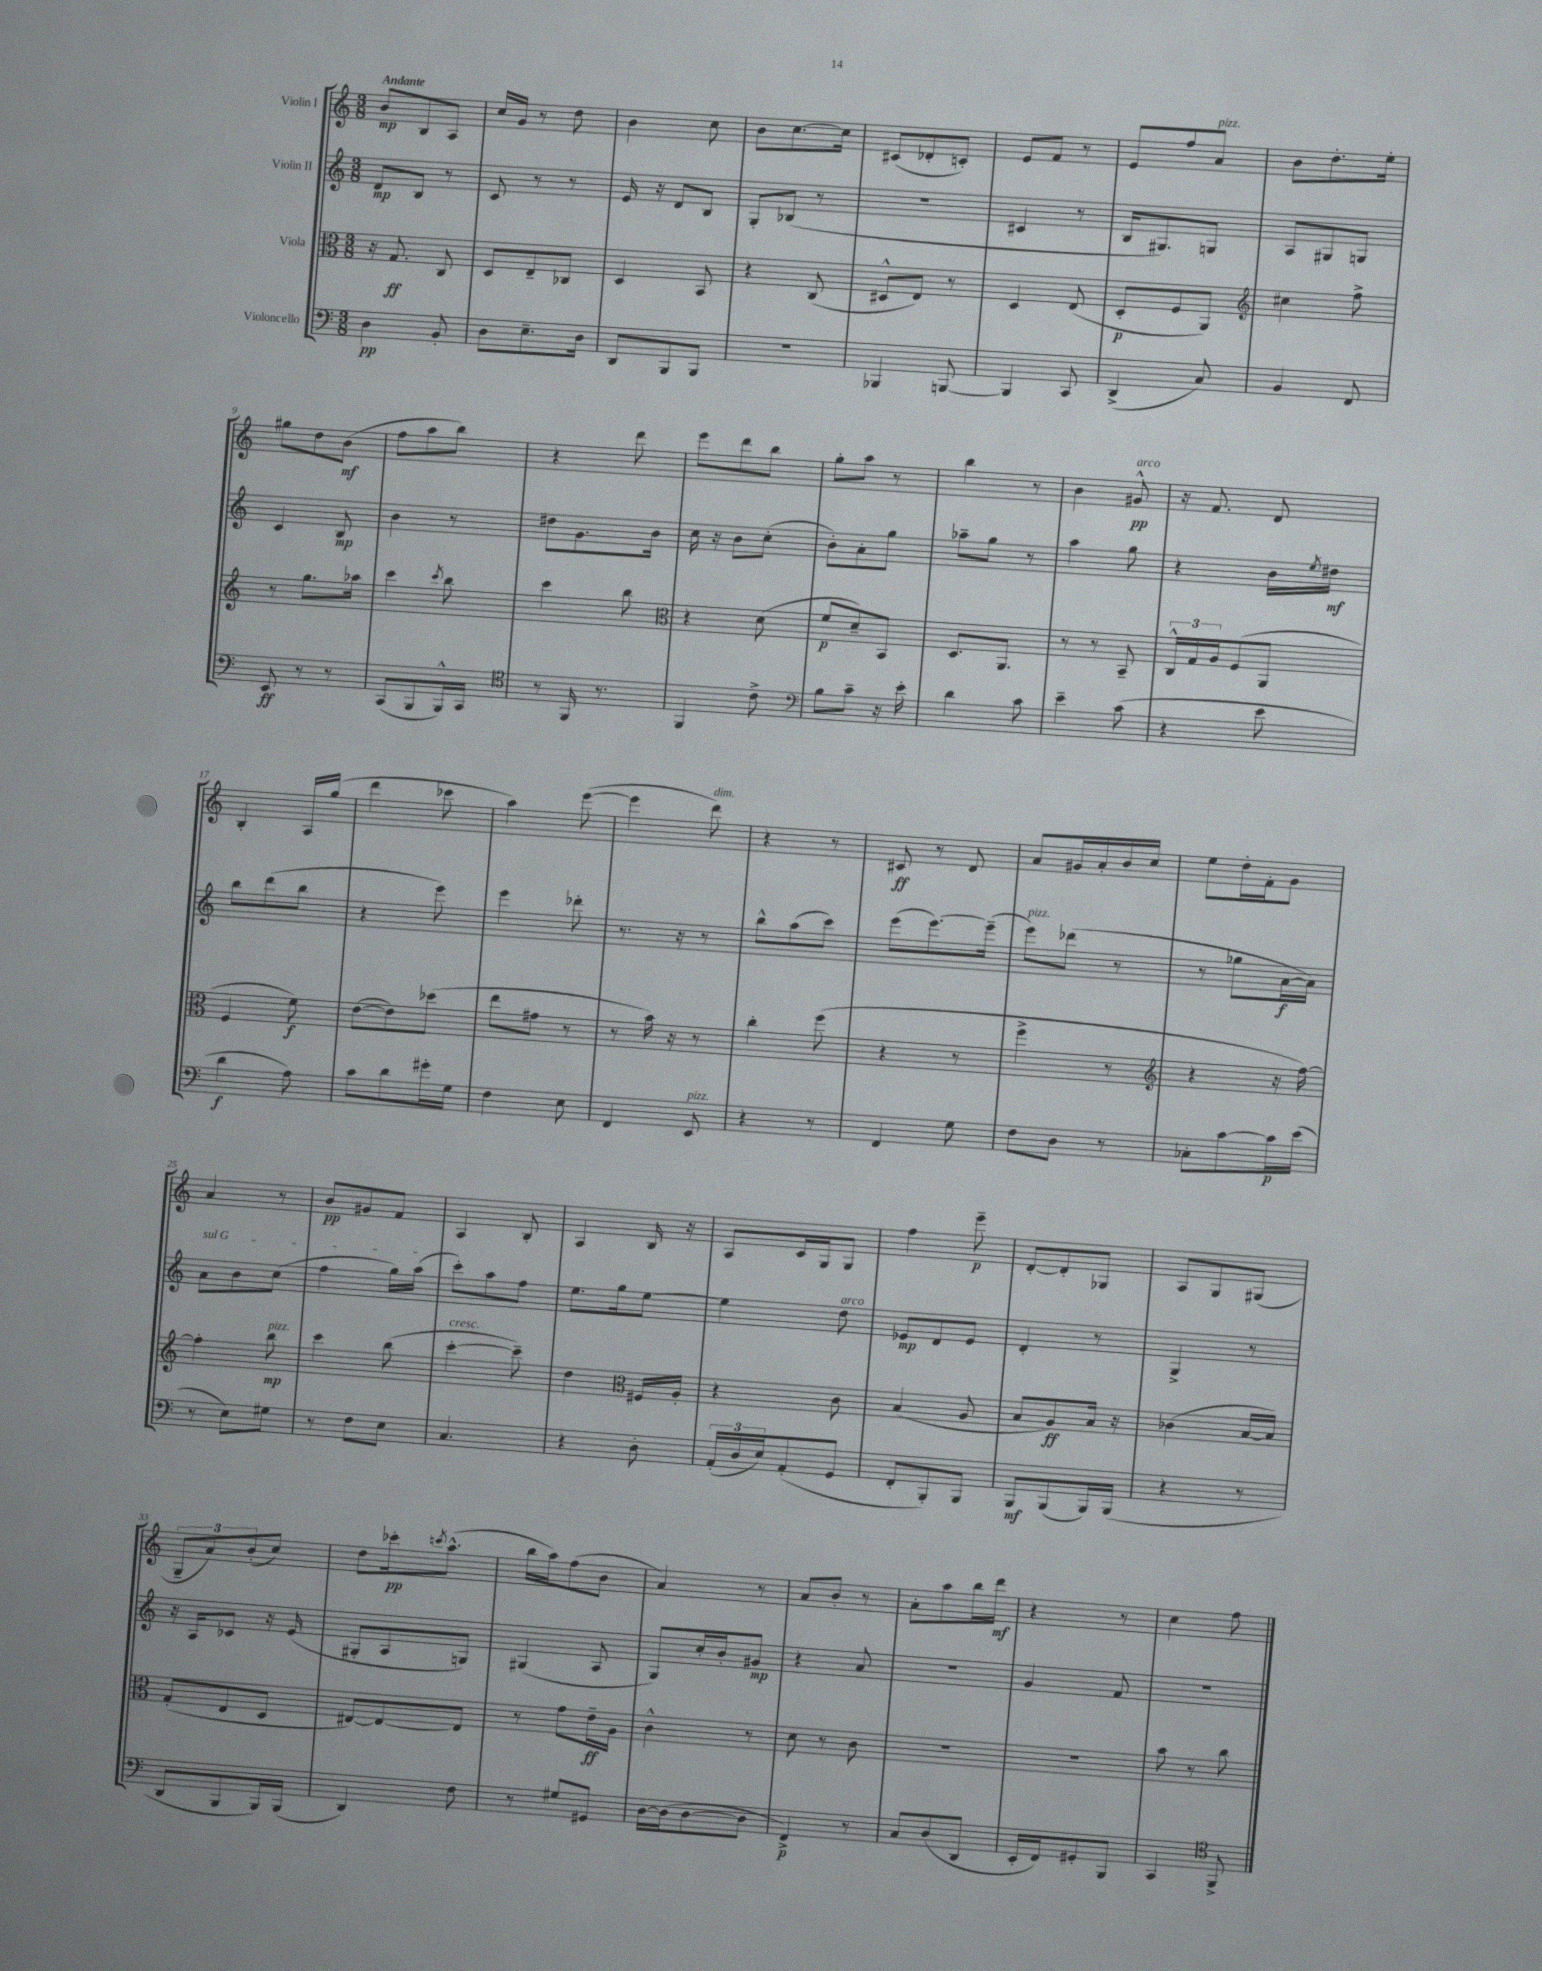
<<
\new StaffGroup <<
\new Staff = "s0" \with { instrumentName = "Violin I" } {
    \clef treble \key c \major \numericTimeSignature \time 3/8 \tempo "Andante"
    b'8\mp b8 a8 |
    c''16 g'16 r8 d''8 |
    b'4 c''8 |
    b'8 c''8.~ c''16 |
    cis'8( des'8-. c'8-.) |
    e'8 f'8 r8 |
    e'8 f''8 a'8^\markup { \italic "pizz." } |
    b'8 d''8.-. e''16-. |
    gis''8 d''8 b'8\mf( |
    f''8 a''8 b''8) |
    r4 d'''8 |
    e'''8 d'''8 b''8 |
    g''8-. a''8 r8 |
    b''4 r8 |
    b'4 gis'8-^\pp^\markup { \italic "arco" } |
    r16 f'8. d'8 |
    b4-. a16 g''16( |
    d'''4 ces'''8 |
    a''4) e'''8~( |
    e'''4 d'''8^\markup { \italic "dim." }) |
    r4 r8 |
    cis'8\ff r8 d'8 |
    a'8 gis'16 a'16-. b'16 c''16 |
    e''8 d''16-. f'16-. g'8 |
    a'4 r8 |
    b'8\pp gis'8 f'8 |
    a4 b8-. |
    a4 b16 r16 |
    a8 c'16 g16 g8 |
    f''4 e'''8--\p |
    d'8~-. d'8-. ges8 |
    a8 g8 gis8( |
    \tuplet 3/2 { g8-- a'8) b'8-.( } c''8) |
    d''8 ces'''16-.\pp \acciaccatura { c'''8 } a''8.-^( |
    b''16 a''16) f''8( b'8 |
    a'4) r8 |
    a'8 b'8-. r8 |
    a'8-. a''8 b''16 d'''16\mf |
    r4 r8 |
    c''4 f''8 \bar "|." |
}
\new Staff = "s1" \with { instrumentName = "Violin II" } {
    \clef treble \key c \major \numericTimeSignature \time 3/8
    d'8\mp b8 r8 |
    c'8 r8 r8 |
    e'16 r16 d'8 b8 |
    g8-. bes8( r8 |
    R4. |
    cis'4 r8 |
    b16 gis8.) g8 |
    a8 gis8 g8 |
    c'4 b8\mp |
    b'4 r8 |
    dis''8 g'8. b'16 |
    c''16 r16 b'8 c''8-.( |
    b'8-.) a'8-. g''8 |
    aes''8-- g''8 r8 |
    a''4 g''8 |
    r4 b'16 \acciaccatura { e''8 } dis''16\mf |
    b''8 d'''8( b''8 |
    r4 e'''8) |
    e'''4 des'''8-. |
    r8. r16 r8 |
    b''8-^ a''8( c'''8) |
    e'''8( e'''8.~) e'''16--( |
    e'''8^\markup { \italic "pizz." }) des'''8( r8 |
    r8 ges''8 a'16~\f a'16) |
    \once \override TextSpanner.bound-details.left.text = \markup { \italic "sul G" } a'8\startTextSpan b'8 c''8( |
    f''4 g''16) a''16\stopTextSpan( |
    c'''8-.) a''8 f''8 |
    e''8. g''16 e''8~ |
    e''4 d''8^\markup { \italic "arco" } |
    ees'8\mp d'8 ees'8 |
    d'4-. r8 |
    g4-> r8 |
    r16 a16 ces'8 r16 e'16( |
    gis8-. a8 g8) |
    gis4( a8 |
    g8) c''16-. b'16-. gis'8\mp |
    r4 a'8 |
    R4. |
    g'4 f'8 |
    R4. \bar "|." |
}
\new Staff = "s2" \with { instrumentName = "Viola" } {
    \clef alto \key c \major \numericTimeSignature \time 3/8
    r16 g8.\ff c8 |
    d8 e8-- ces8 |
    d4 b,8 |
    r4 c8( |
    dis8-^ e8) r8 |
    d4 e8( |
    d8-.\p f8 a,8) |
    \clef treble cis''4 f''8-> |
    r8 g''8. aes''16 |
    c'''4 \acciaccatura { c'''8 } b''8 |
    c'''4 b''8 |
    \clef alto r4 d'8( |
    f'8\p d'8--) b,8 |
    d8. a,8. |
    r8 r8 b,8-- |
    \tuplet 3/2 { c16-^ g16 a16 } f8( a,8 |
    f4 f'8\f) |
    e'8~( e'8) des''8( |
    e''8 gis'8 r8 |
    r8 b'16) r16 r8 |
    c''4-. f''8( |
    r4 r8 |
    f''4-> r8 |
    \clef treble r4 r16 f''16~) |
    f''4-. b''8\mp^\markup { \italic "pizz." } |
    c'''4 b''8( |
    c'''4~-.^\markup { \italic "cresc." } c'''8--) |
    d''4 \clef alto fis16 a16-. |
    r4 c'8 |
    b4( a8 |
    b8 a8\ff) b16 r16 |
    ces'4( b16~ b16) |
    g8-.( e8 d8 |
    eis8~) eis8~ eis8 |
    r8 g'8 e'16--\ff a16 |
    c'4-^ r8 |
    d'8 r8 c'8 |
    R4. |
    R4. |
    b'8 r8 c''8 \bar "|." |
}
\new Staff = "s3" \with { instrumentName = "Violoncello" } {
    \clef bass \key c \major \numericTimeSignature \time 3/8
    d4\pp b,8-. |
    d8 e8.-- d16 |
    d,8 b,,8 b,,8 |
    R4. |
    bes,,4 b,,8~ |
    b,,4 c,8 |
    d,4->( c8) |
    b,4 f,8 |
    e,8\ff r8 r8 |
    c,8( b,,8 b,,16-^) c,16 |
    \clef tenor r8 f,16 r8. |
    f,4 c'8-> |
    \clef bass b8 c'8-- r16 e'16-. |
    d'4 c'8 |
    e'4-- c'8( |
    r4 e'8 |
    d'4\f a8) |
    c'8 d'8 gis'16-. g16 |
    f4 e8 |
    f,4 e,8^\markup { \italic "pizz." } |
    r4 r8 |
    f,4 g8 |
    f8 d8 r8 |
    ces8-. c'8~ c'16\p e'16( |
    r8 e8) gis8 |
    r8 f8 e8 |
    c4. |
    r4 d8-. |
    \tuplet 3/2 { a,16-.( d16 e16) } a,8-.( g,8 |
    f,8-. b,,8-.) b,,8 |
    b,,8\mf b,,8( b,,16) b,,16( |
    r4 r8 |
    d,8 b,,8 b,,16) b,,16( |
    d,4) f8 |
    r8 gis8 gis,8 |
    d16~ d16( d8~ d8 |
    f,4->\p) r8 |
    c8 d8( d,8 |
    e,16-. f,16) gis,8-. b,,8 |
    c,4 \clef tenor f,8-> \bar "|." |
}
>>
>>
